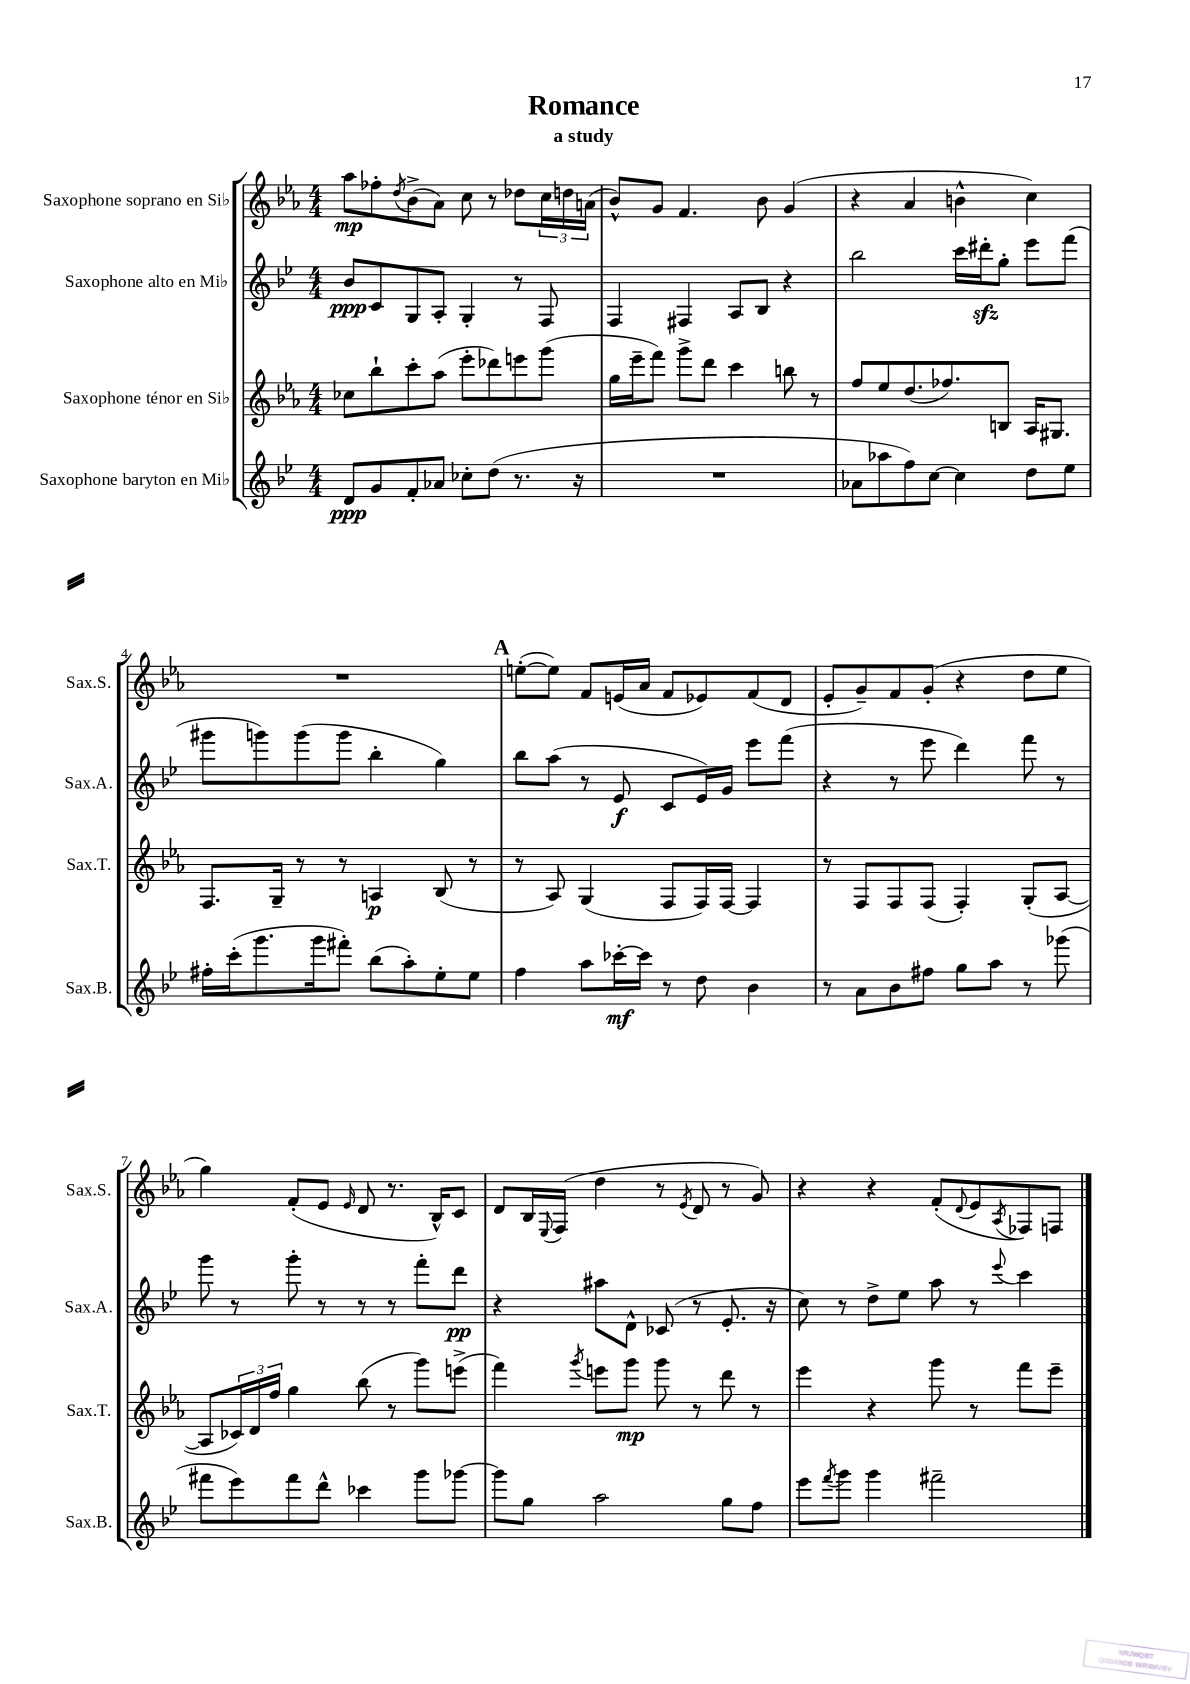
\header { title = "Romance" subtitle = "a study" }
<<
\new StaffGroup <<
\new Staff = "s0" \with { instrumentName = "Saxophone soprano en Sib" shortInstrumentName = "Sax.S." } {
    \clef treble \key ees \major \numericTimeSignature \time 4/4
    aes''8\mp fes''8-. \acciaccatura { d''8 } bes'8->( aes'8) c''8 r8 des''8 \tuplet 3/2 { c''16 d''16 a'16( } |
    bes'8-^) g'8 f'4. bes'8 g'4( |
    r4 aes'4 b'4-^ c''4) |
    R1 |
    \mark \markup { \bold "A" } e''8~-.( e''8) f'8 e'16( aes'16 f'8 ees'8) f'8( d'8 |
    ees'8-. g'8--) f'8 g'8-.( r4 d''8 ees''8 |
    g''4) f'8-.( ees'8 \grace { ees'16 } d'8 r8. bes16-^) c'8 |
    d'8 bes16 \appoggiatura { ees8 } f16( d''4 r8 \acciaccatura { ees'8 } d'8 r8 g'8) |
    r4 r4 f'8-.( \appoggiatura { d'8 } ees'8 \acciaccatura { aes8 } fes8) f8 \bar "|." |
}
\new Staff = "s1" \with { instrumentName = "Saxophone alto en Mib" shortInstrumentName = "Sax.A." } {
    \clef treble \key bes \major \numericTimeSignature \time 4/4
    bes'8\ppp c'8 g8 a8-. g4-. r8 f8 |
    f4 fis4 a8 bes8 r4 |
    bes''2 c'''16 dis'''16-.\sfz g''8-. ees'''8 f'''8( |
    gis'''8 g'''8) g'''8( g'''8 bes''4-. g''4) |
    \mark \markup { \bold "A" } bes''8 a''8( r8 ees'8\f c'8 ees'16) g'16 ees'''8 f'''8( |
    r4 r8 ees'''8 d'''4) f'''8 r8 |
    g'''8 r8 g'''8-. r8 r8 r8 f'''8-. d'''8\pp |
    r4 ais''8 d'8-^ ces'8( r8 ees'8.-. r16 |
    c''8) r8 d''8-> ees''8 a''8 r8 \appoggiatura { ees'''8 } c'''4 \bar "|." |
}
\new Staff = "s2" \with { instrumentName = "Saxophone ténor en Sib" shortInstrumentName = "Sax.T." } {
    \clef treble \key ees \major \numericTimeSignature \time 4/4
    ces''8 bes''8-! c'''8-. aes''8( ees'''8-. des'''8) e'''8 g'''8( |
    g''16 ees'''16-- f'''8) g'''8-> d'''8 c'''4 b''8 r8 |
    f''8 ees''8 d''8.( fes''8.) b8 aes16 gis8. |
    f8. g16-- r8 r8 a4\p bes8( r8 |
    \mark \markup { \bold "A" } r8 aes8) g4( f8 f16) f16~ f4 |
    r8 f8 f8 f8( f4-.) g8-.( aes8~ |
    aes8 \tuplet 3/2 { ces'16) d'16 f''16 } g''4 bes''8( r8 g'''8) e'''8->( |
    f'''4) \acciaccatura { g'''8 } e'''8 g'''8\mp g'''8 r8 d'''8 r8 |
    ees'''4 r4 g'''8 r8 f'''8 ees'''8-- \bar "|." |
}
\new Staff = "s3" \with { instrumentName = "Saxophone baryton en Mib" shortInstrumentName = "Sax.B." } {
    \clef treble \key bes \major \numericTimeSignature \time 4/4
    d'8\ppp g'8 f'8-. aes'8 ces''8-. d''8( r8. r16 |
    R1 |
    aes'8 aes''8 f''8) c''8~ c''4 d''8 ees''8 |
    fis''16-. c'''16-.( g'''8. g'''16 fis'''8-.) bes''8( a''8-.) ees''8-. ees''8 |
    \mark \markup { \bold "A" } f''4 a''8 ces'''16~-.\mf ces'''16 r8 d''8 bes'4 |
    r8 a'8 bes'8 fis''8 g''8 a''8 r8 ges'''8( |
    fis'''8 ees'''8) fis'''8 d'''8-^ ces'''4 g'''8 ges'''8~ |
    ges'''8 g''8 a''2 g''8 f''8 |
    ees'''8 \acciaccatura { f'''8 } g'''8 g'''4 fis'''2-- \bar "|." |
}
>>
>>
